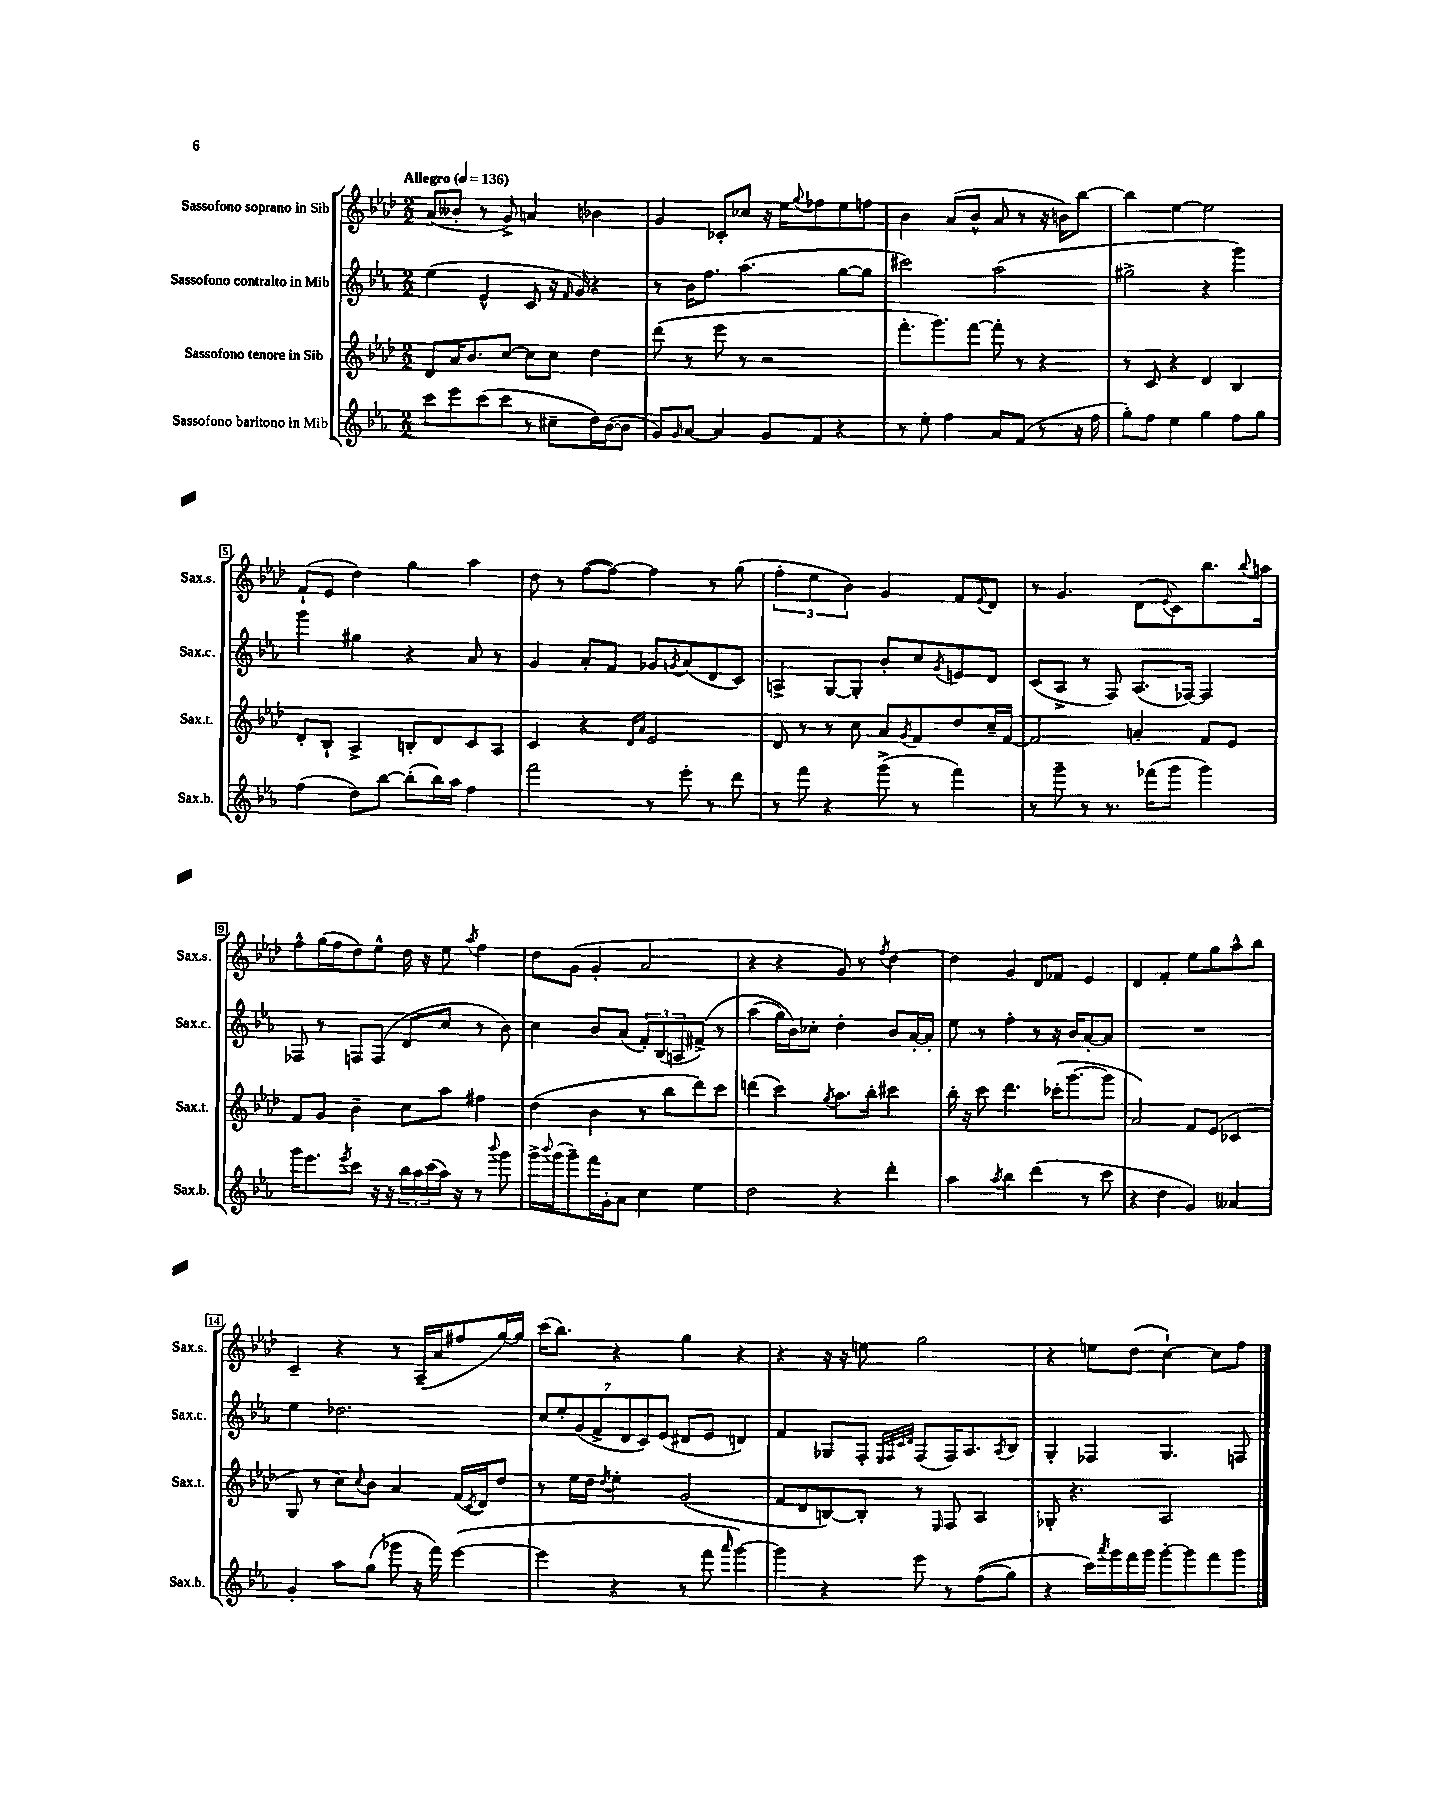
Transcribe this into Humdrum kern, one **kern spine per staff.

**kern	**kern	**kern	**kern
*part4	*part3	*part2	*part1
*staff4	*staff3	*staff2	*staff1
*I"Sassofono baritono in Mib	*I"Sassofono tenore in Sib	*I"Sassofono contralto in Mib	*I"Sassofono soprano in Sib
*I'Sax.b.	*I'Sax.t.	*I'Sax.c.	*I'Sax.s.
*clefG2	*clefG2	*clefG2	*clefG2
*k[b-e-a-]	*k[b-e-a-d-]	*k[b-e-a-]	*k[b-e-a-d-]
*M2/2	*M2/2	*M2/2	*M2/2
*MM136	*MM136	*MM136	*MM136
=1	=1	=1	=1
!	!	!	!LO:TX:a:B:t=Allegro
8ccc\L	8d-/L	(4ee-\	(8a-/L
8eee-\	16a-/K	.	8b--X'/J
.	8.b-/	.	.
(8ccc\	.	4e-^^/	8r
8ccc\J	[8cc/J	.	8g^/)
8r	8cc\L]	8c/	4an/
8cc#X~\L	8cc\J	16r	.
.	.	16qqf/	.
.	.	16g/)	.
16dd\L)	4dd-\	4r	4b-X\
([16b-\J	.	.	.
8b-\J]	.	.	.
=2	=2	=2	=2
8g/L)	(8ddd-\	8r	4g/
16qqg/	.	.	.
[8a-/J	8r	16b-\KL	.
.	.	8.ff\J	.
4a-/]	8eee-\	.	8c-X'/L
.	8r	(4.aa-\	8cc-X/J
8g/L	2r	.	16r
.	.	.	16ee-\KL
.	.	.	8qqgg/
8f/J	.	.	8ff-X\
4r	.	[8gg\L	8ee-\
.	.	8gg\J]	8ffn\J
=3	=3	=3	=3
8r	8.fff'\L	2ccc#X\)	4b-\
8ee-'\	.	.	.
.	8.ggg\)	.	.
4ff\	.	.	(8a-/L
.	[8fff\J	.	8b-^^/J
8a-/L	8fff'\]	(2aa-\	8a-/
(8f/J	8r	.	8r
8r	4r	.	16r
.	.	.	16bn\KL)
16r	.	.	[8bb-\J
16ff\	.	.	.
=4	=4	=4	=4
8gg'\L)	8r	2gg#X^\	4bb-\]
8ff\J	8c/	.	.
4ee-\	4r	.	[4ee-\
4gg\	4d-/	4r	2ee-\]
8ff\L	4B-/	4ggg\)	.
8gg\J	.	.	.
!!LO:LB:g=z
=5	=5	=5	=5
(4ff\	8d-'/L	4ggg\	(8f`/L
.	8B-`/J	.	8e-/J
8dd\L)	4A-^/	4gg#X\	4dd-\)
[8bb-\J	.	.	.
(8bb-'\L]	8Bn'/L	4r	4gg\
16bb-\L)	8d-/	.	.
16aa-\JJ	.	.	.
4ff\	8c/	8a-/	4aa-\
.	8A-/J	8r	.
=6	=6	=6	=6
2fff\	4c/	4g/	8dd-\
.	.	.	8r
.	4r	8a-'/L	([8ff\L
.	.	8f/J	8ff\J_)
.	16qqd-/LL	.	.
.	16qqa-/JJ	.	.
8r	2e-/	8g-X/L	4ff\]
.	.	8qgn/	.
8eee-'\	.	(8a-/	.
8r	.	8d/	8r
8ddd\	.	8c/J)	(8gg\
=7	=7	=7	=7
8r	8d-/	4An^/	6ff'\
8fff\	8r	.	.
.	.	.	6ee-\
4r	8r	[8G/L	.
.	.	.	6b-\)
.	8cc\	8G'/J]	.
(8ggg^\	8a-/L	8b-'/L	4g/
.	8qg/	.	.
8r	8f/	8cc/	.
.	.	8qg/	.
4fff\)	8dd-/	8en/	8f/L
.	.	.	8qqe-/
.	16cc~/L	8d/J	8d-/J
.	[16f/JJ	.	.
=8	=8	=8	=8
8r	2f/]	(8c/L	8r
8ggg~\	.	8A-^/J	4.g/
8r	.	8r	.
8.r	.	8F/)	.
.	4an'/	(8.A-/L	(8d-\L
(16fff-X\KL	.	.	.
.	.	.	8qqe-/
8ggg\J	.	.	8c\)
.	.	[16F-X/Jk)	.
4ggg\)	8f/L	4F-/]	8.bb-\
.	8e-/J	.	.
.	.	.	8qqbb-/
.	.	.	16aan\Jk
!!LO:LB:g=z
=9	=9	=9	=9
16ggg\KL	8f/L	8F-X/	8ff^^\L
8.eee-\	.	.	.
.	8g/J	8r	(16gg\L
.	.	.	16ff\J
8qeee-/	.	.	.
8ccc\J	4b-~\	8Fn/L	8dd-\)
16r	.	(8F/J	8ee-^^\J
16r	.	.	.
24bb-\LL	8cc\L	8d/L	16dd-\
24aa-\	.	.	.
.	.	.	16r
(24ccc\	.	.	.
16aa-\JJ)	8aa-\J	8cc/J	8ee-\
16r	.	.	.
.	.	.	8qaa-/
8r	4ff#X\	8r	4ff\
8qqbbb-/	.	.	.
8ggg\	.	8b-\)	.
=10	=10	=10	=10
16ggg^\LL	(4dd-\	4cc\	8dd-\L
8qqbbb-/	.	.	.
(16ggg\J	.	.	.
8ggg~\)	.	.	(8g\J
16fff\L	4b-\	8b-/L	4g'/
16g'\J	.	.	.
8a-\J	.	(8a-/J	.
4cc\	8r	12f'/L)	2a-/
.	.	(12B-/	.
.	8bb-\L	.	.
.	.	12An/	.
4ee-\	8ddd-\)	(8f#X^/J)	.
.	8ccc\J	8r	.
=11	=11	=11	=11
2dd\	(4dddn\	(4aa-\	4r
.	4ccc\)	16gg\LL)	4r
.	.	16b-\J)	.
.	.	8cc-X'\J	.
.	8qgg/	.	.
4r	8.aa-\L	4dd'\	8g/)
.	.	.	8r
.	16bb-'\Jk	.	.
.	.	.	8qff/
4ddd'\	4ccc#X\	8b-/L	[4dd-\
.	.	[16a-'/L	.
.	.	16a-'/JJ]	.
=12	=12	=12	=12
4aa-\	16bb-'\	8ee-\	4dd-\]
.	16r	.	.
.	8ccc\	8r	.
8qaa-/	.	.	.
4bb-\	4.ddd-\	4ff'\	4g/
(4ddd\	.	8r	8d-/L
.	(16ccc-X'\KL	16r	8f-X/J
.	[8.ggg\	16b-/KL	.
8r	.	[8a-'/	4e-/
8ccc\	8ggg\J]	8a-/J]	.
=13	=13	=13	=13
4r	2a-/)	1r	4d-/
4dd\	.	.	4f'/
4g/)	8f/L	.	8ee-\L
.	(8e-/J	.	8gg\
4a--X/	4c-X/	.	8aa-^^\
.	.	.	8bb-\J
!!LO:LB:g=z
=14	=14	=14	=14
4g'/	8G/	4ee-\	4c~/
.	8r	.	.
8aa-\L	8cc\L)	2.dd-X\	4r
.	8qqcc/	.	.
(8gg\J	8b-\J	.	.
8ggg-X\	4a-/	.	8r
16r	.	.	(16A-~/LL
16fff\)	.	.	16a-/J
([4eee-\	(16f/LL	.	8ff#X/
.	8qc/	.	.
.	16d-/J)	.	.
.	8dd-/J	.	[16gg/L)
.	.	.	16gg/JJ]
=15	=15	=15	=15
4eee-\]	8r	14cc/L	(16ccc\KL
.	.	.	8.bb-\J)
.	.	14ee-'/	.
.	16ee-\LL	.	.
.	.	(14g/	.
.	16dd-\JJ	.	.
.	.	14f^/	.
.	8qdd-/	.	.
4r	4ee-'\	.	4r
.	.	14d/	.
.	.	14c/)	.
.	.	(14e-/J	.
8r	(2g/	8d#X/L	4gg\
8fff\	.	8e-/J	.
16qqaaa-/	.	.	.
[4ggg\)	.	4dn/)	4r
=16	=16	=16	=16
4ggg\]	8f/L	4f/	4r
.	8d-/	.	.
4r	[8Bn/)	8G-X/L	16r
.	.	.	16r
.	8B'/J]	8F'/J	8een\
.	.	32qqE-/LLL	.
.	.	32qqF/	.
.	.	32qqc/	.
.	.	32qqd/JJJ	.
8eee-\	8r	(8F/L	2gg\
.	16qqE-/	.	.
8r	8F/	16F/K)	.
.	.	8.A-/	.
((8ff\L	4A-/	.	.
.	.	8qA-/	.
8gg\J)	.	8B-/J	.
=17	=17	=17	=17
4r	8G-X'/	4G'/	4r
.	4.r	.	.
16ccc\LL)	.	4F-X/	8een\L
8qaaa-/	.	.	.
16ggg\	.	.	.
16fff\	.	.	(8dd-\J
16ggg\JJ	.	.	.
[8ggg'\L	2A-/	4.G/	[4cc`\)
8ggg\]	.	.	.
8fff\	.	.	8cc\L]
8ggg\J	.	8Fn/	8ff\J
==	==	==	==
*-	*-	*-	*-
